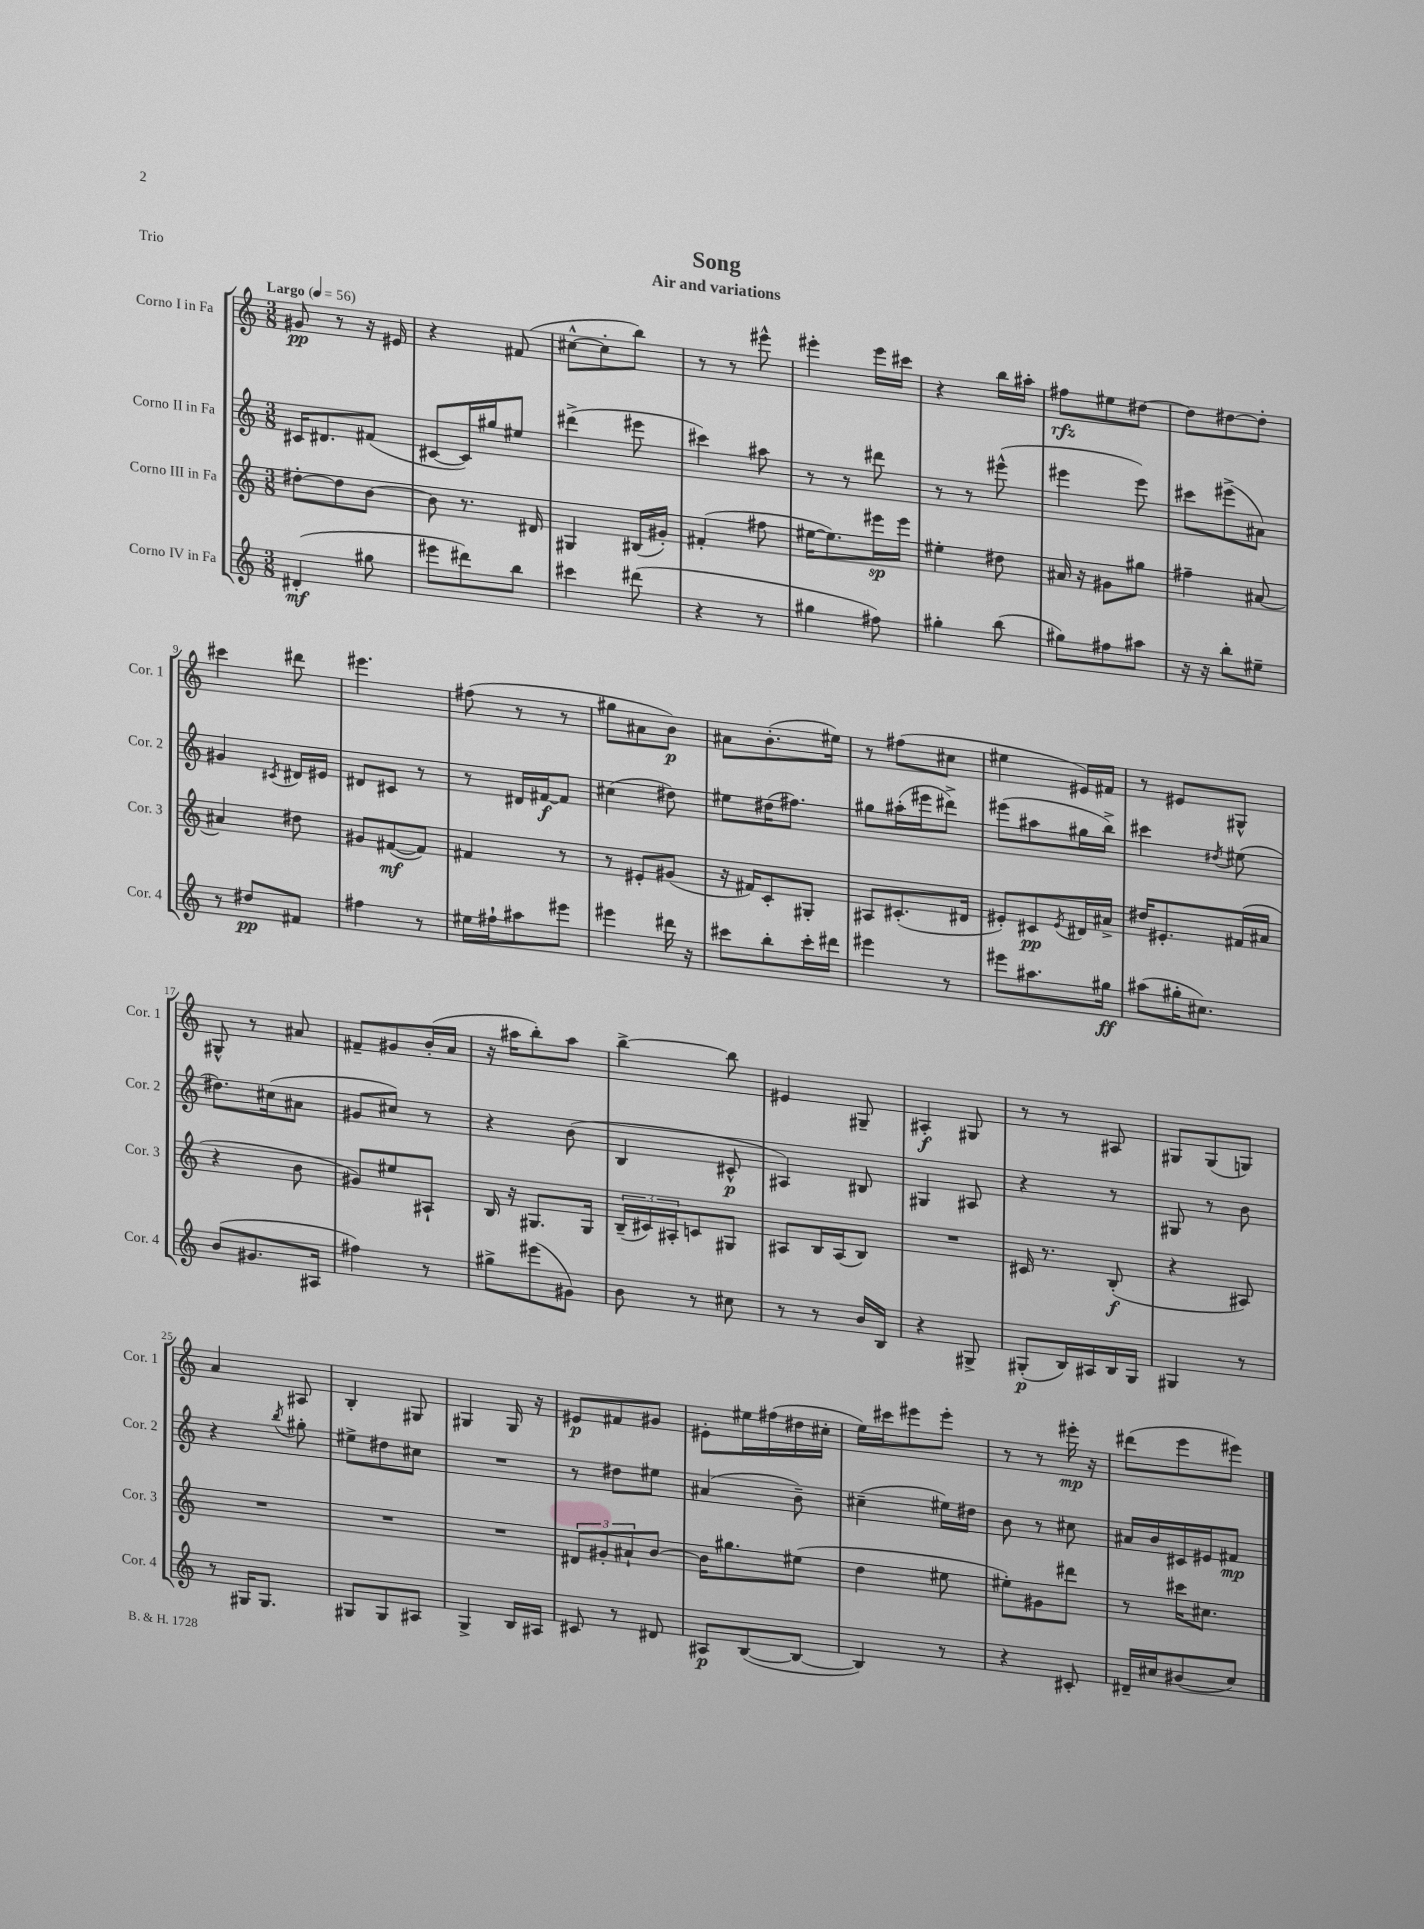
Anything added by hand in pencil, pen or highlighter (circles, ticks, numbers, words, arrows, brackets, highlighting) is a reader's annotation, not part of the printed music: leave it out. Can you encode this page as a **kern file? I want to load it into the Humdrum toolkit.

**kern	**kern	**kern	**kern
*staff4	*staff3	*staff2	*staff1
*clefG2	*clefG2	*clefG2	*clefG2
*k[]	*k[]	*k[]	*k[]
*M3/8	*M3/8	*M3/8	*M3/8
*MM56	*MM56	*MM56	*MM56
(4d#'/	[8dd#'\L	16c#/LK	8g#/
.	.	8.d#/	.
.	8dd#\]	.	8r
8gg#\	[8b\J	(8f#/J	16r
.	.	.	16e#/
=	=	=	=
8eee#\L	8b\]	[8c#/L	4r
8ddd#\)	8.r	16c#/]L)	.
.	.	16gg#/J	.
8bb\J	.	8ee#/J	(8f#/
.	16d#/	.	.
=	=	=	=
4ccc#\	4G#/	(4ddd#^\	[8cc#^^\L
.	.	.	8cc#'\]
(8ddd#\	(16B#/LL	8eee#\	8bb\J)
.	16g#'/JJ)	.	.
=	=	=	=
4r	(4f#'/	4ccc#\)	8r
.	.	.	8r
8r	8ff#\	8aa#\	8eee#^^\
=	=	=	=
4gg#\	[16ee#\LK	8r	4eee#'\
.	8.ee#\])	.	.
.	.	8r	.
8ff#\)	16eee#\L	8ddd#\	16eee#\LL
.	16eee#\JJ	.	16ccc#\JJ
=	=	=	=
4gg#'\	4ee#'\	8r	4r
.	.	8r	.
(8bb\	8dd#\	(8eee#^^\	16bb\LL
.	.	.	16aa#'\JJ
=	=	=	=
8gg#\L)	16a#/	4eee#\	8ff#\L
.	16r	.	.
8ff#\	8g#\L	.	8ee#\
8aa#\J	8gg#\J	8eee#\)	[8dd#\J
=	=	=	=
16r	4ff#~\	8ccc#\L	8dd#\]L
16r	.	.	.
8bb'\L	.	(8eee#^\	[8dd#\
8ee#~\J	[8a#/	8a#\J)	8dd#'\]J
=	=	=	=
8r	4a#/]	4g#/	4ccc#\
8dd#/L	.	.	.
.	.	8qc#/	.
8f#/J	8dd#\	16d#/LL	8ddd#\
.	.	16e#/JJ	.
=	=	=	=
4ff#\	8g#/L	8d#/L	4.eee#\
.	([8f#/	8c#/J	.
8r	8f#/]J)	8r	.
=	=	=	=
16ee#\LL	4f#/	8r	(8ff#\
16ff#`\J	.	.	.
8aa#\	.	16d#/LL	8r
.	.	[16f#/J	.
8eee#\J	8r	8f#/]J	8r
=	=	=	=
4eee#\	8r	(4cc#\	8gg#\L
.	8e#'/L	.	8a#\
16ddd#\	(8g#/J	8dd#\)	8b\J)
16r	.	.	.
=	=	=	=
8ccc#\L	16r	8ee#\L	8a#\L
.	16f#/LK)	.	.
8bb'\	8c'/	(16dd#\K	(8.b'\
.	.	8.ff#\J)	.
16ccc#'\L	8G#'/J	.	.
16ddd#\JJ	.	.	16ee#\Jk)
=	=	=	=
4eee#\	8A#/L	8gg#\L	8r
.	(8.c#'/	(16aa#'\L	(8ff#\L
.	.	16eee#\J	.
8r	.	8ddd#^\J)	8cc#\J
.	16d#/Jk	.	.
=	=	=	=
8eee#\L	8e#'/L)	(8eee#\L	4ee#\
8.aa#\	8c#/	8aa#\	.
.	8qe#/	.	.
.	16d#/L	16gg#\L	16e#/LL)
16gg#\Jk	16a#^/JJ	16bb^\JJ)	16f#/JJ
=	=	=	=
(8aa#\L	16dd#/LK	4ccc#\	8r
.	8.e#'/	.	.
16gg#'\K	.	.	8e#/L
8.cc#\J)	.	.	.
.	.	8qdd#/	.
.	(16f#/L	(8ee#\	8G#^^/J
.	16a#/JJ	.	.
=	=	=	=
(8b/L	4r	8.dd#\L)	8G#^^/
8.g#/	.	.	8r
.	.	(16cc#\k	.
.	8b\	8a#\J	8a#/
16A#/Jk	.	.	.
=	=	=	=
4ff#\)	8g#/L)	8g#/L	8f#~/L
.	8ee#/	8cc#/J)	8g#/
8r	8A#`/J	8r	(16b'/L
.	.	.	16a/JJ
=	=	=	=
8gg#^\L	16B/	4r	16r
.	16r	.	16aa#\LK
(8eee#\	8.G#/L	.	8bb'\)
8g#\J)	.	(8b\	8aa#\J
.	16G#/Jk	.	.
=	=	=	=
8b\	(24B~/LL	4B/	[4bb^\
.	24c#/)	.	.
.	24A#'/J	.	.
8r	8c/	.	.
8cc#\	8G#/J	8c#^^/	8bb\]
=	=	=	=
8r	8A#/L	4A#/)	4e#/
8r	16B/L	.	.
.	(16A#/J	.	.
16b/LL	8B/J)	8B#/	8G#~/
16B/JJ	.	.	.
=	=	=	=
4r	4.r	4G#/	4A#'/
8G#^/	.	8A#/	8G#/
=	=	=	=
(8G#'/L	16c#/	4r	8r
.	8.r	.	.
16B/L)	.	.	8r
16A#/	.	.	.
16B/	(8B'/	8r	8A#/
16G#/JJ	.	.	.
=	=	=	=
4G#/	4r	8G#/	8G#/L
.	.	8r	(8G#/
8r	8A#/)	8b\	8G/J)
=	=	=	=
8r	4.r	4r	4a/
16G#/LK	.	.	.
8.G#/J	.	.	.
.	.	8qbb/	.
.	.	8gg#'\	8A#/
=	=	=	=
8G#/L	4.r	8ee#^\L	4B'/
8G#/	.	8dd#\	.
8A#/J	.	8cc#\J	8G#/
=	=	=	=
4G^/	4.r	4.r	4G#/
16B/LL	.	.	16G#/
16A#/JJ	.	.	16r
=	=	=	=
8c#/	12d#/L	8r	8e#/L
.	12g#'/	.	.
8r	.	8dd#\L	8f#/
.	12a#`/	.	.
8d#/	[8b/J	8ee#\J	8g#/J
=	=	=	=
8A#/L	16b\]LK	(4a#/	8e#'\L
.	8.gg#\	.	.
([8B/	.	.	16ee#\L
.	.	.	(16ff#\
8B/_J	(8ee#\J	8b~\)	16dd#\
.	.	.	16cc#'\JJ
=	=	=	=
4B/])	4dd\	(4cc#~\	16ee\LL)
.	.	.	16ccc#\J
.	.	.	8eee#\
8r	8ee#\	16ee#\LL)	8eee#'\J
.	.	16dd#\JJ	.
=	=	=	=
4r	8ee#'\L)	8b\	8r
.	8g#\	8r	8r
8c#'/	8ddd#\J	8cc#\	16eee#'\
.	.	.	16r
=	=	=	=
16d#~/LL	8r	16a#/LL	(8ddd#\L
16cc#/J	.	16b/	.
(8b#/	16ccc#\LK	16c#/	8eee\
.	8.cc#\J	16e#/J	.
8cc#/J)	.	8f#/J	8eee#\J)
==	==	==	==
*-	*-	*-	*-
